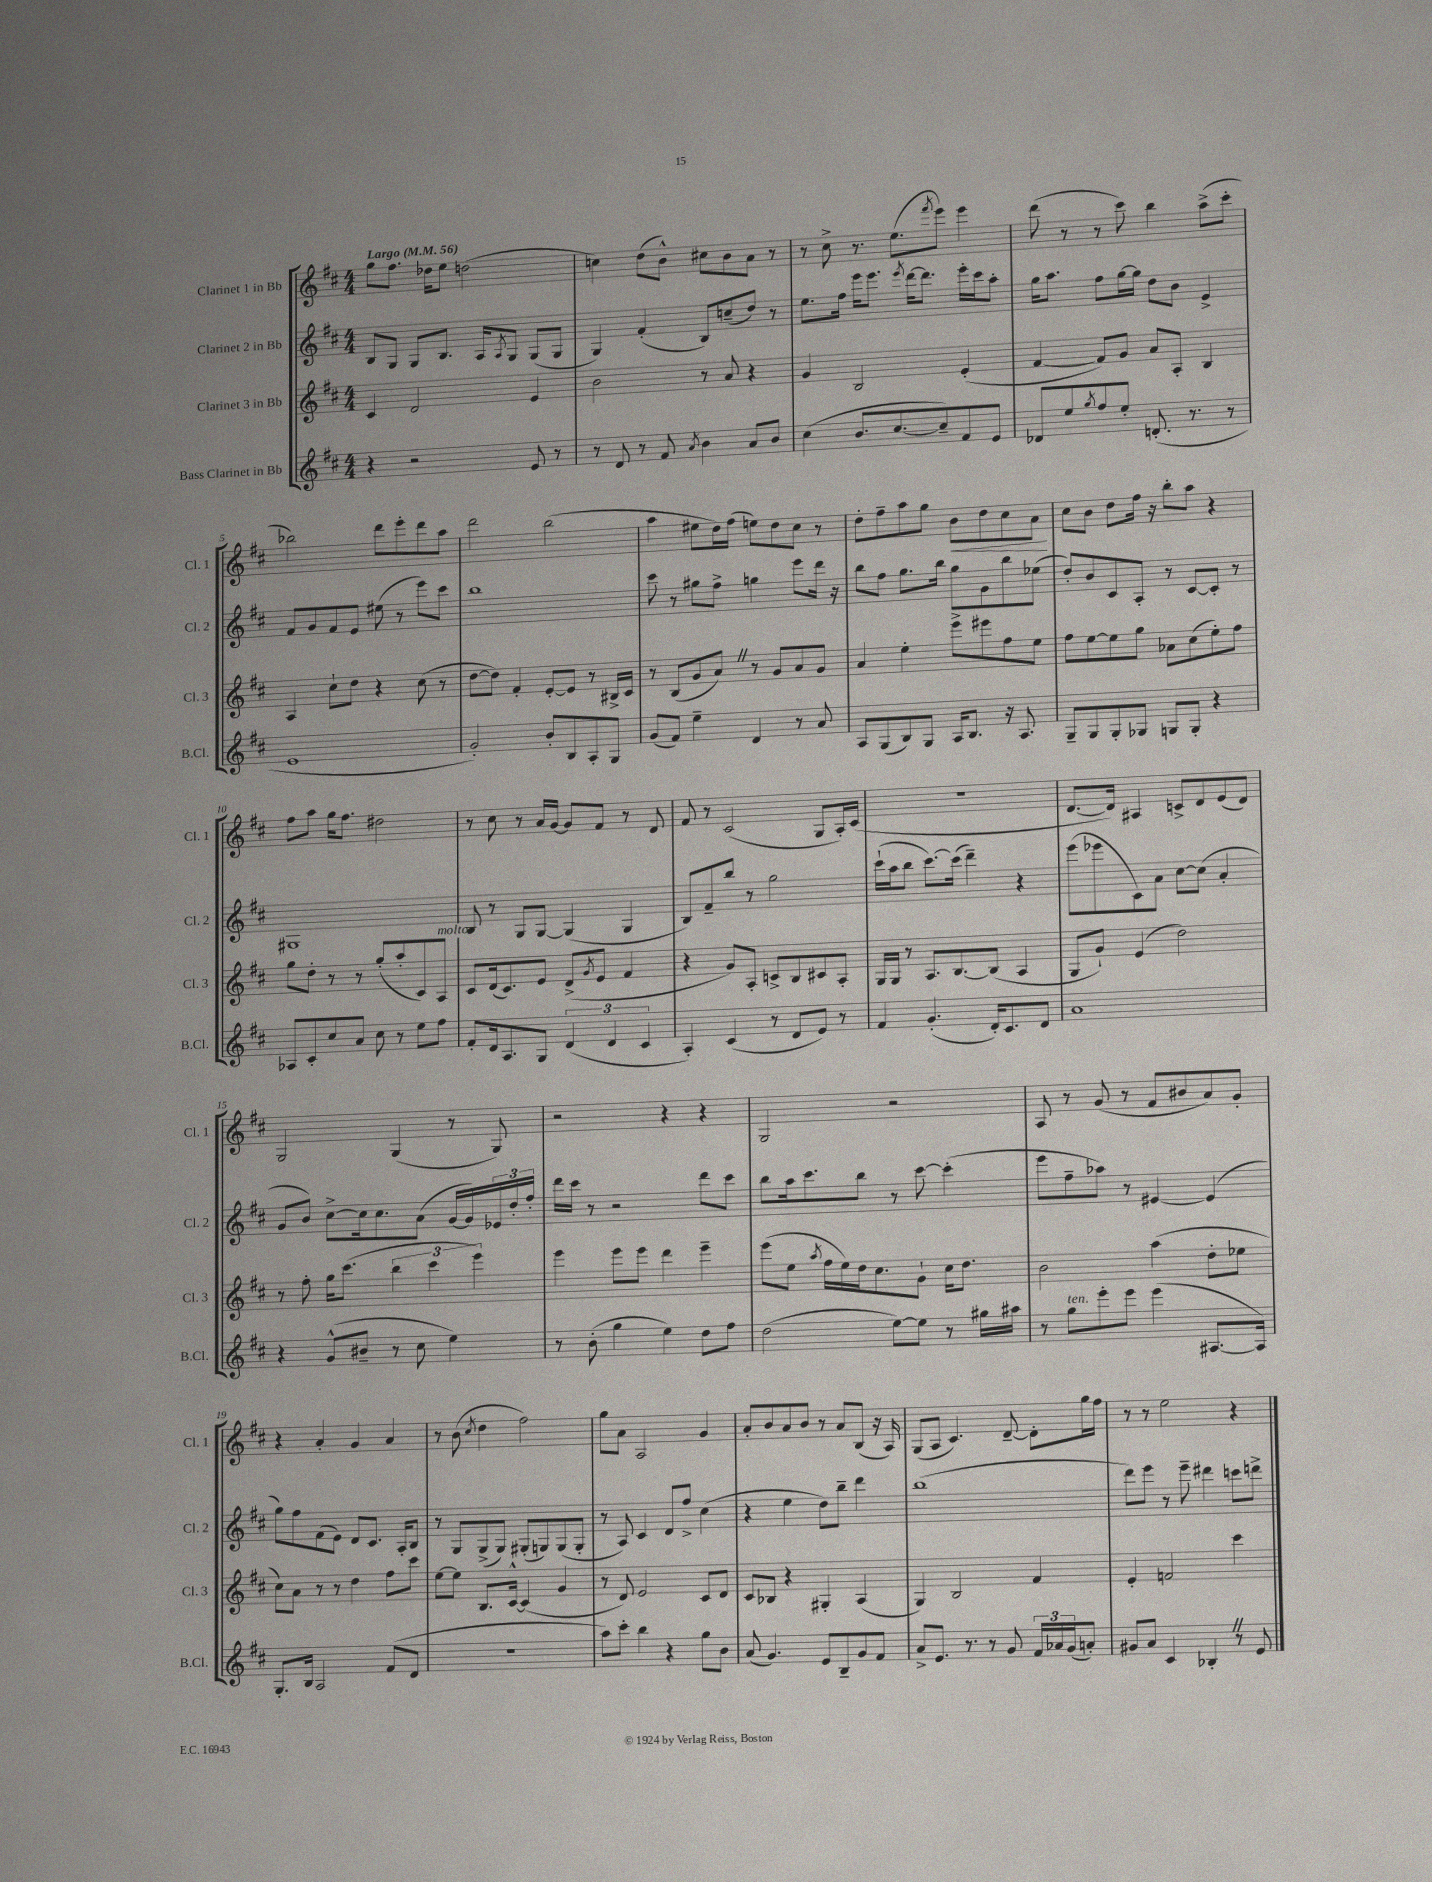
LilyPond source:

<<
\new StaffGroup <<
\new Staff = "s0" \with { instrumentName = "Clarinet 1 in Bb" shortInstrumentName = "Cl. 1" } {
    \clef treble \key d \major \numericTimeSignature \time 4/4 \tempo "Largo" 4 = 56
    g''8 fis''8. des''16 e''8 d''2( |
    c''4) d''8( b'8-^) cis''8 b'8 a'8 r8 |
    r8 cis''8-> r8. e''8.( \acciaccatura { fis'''8 } e'''8) e'''4 |
    d'''8( r8 r8 cis'''8) b''4 a''8->( cis'''8-. |
    bes''2) d'''8 e'''8-. d'''8 a''8 |
    d'''2 b''2( |
    a''4 eis''8 d''16) fis''16( e''8) d''8 cis''8 r8 |
    d''8-. fis''8-- a''8 g''8 b'8\< d''8 cis''8 a'8\! |
    cis''8 b'8 d''8 fis''16 r16 b''8-. a''8 r4 |
    fis''8 a''8 g''16 fis''8. dis''2 |
    r8 cis''8 r8 a'16 g'16~ g'8 fis'8 r8 d'8 |
    fis'8 r8 cis'2( g8 a16-.) cis'16( |
    R1 |
    d'8.~ d'16) ais4 c'8-> d'8 e'8( d'8) |
    g2 g4( r8 g8) |
    r2 r4 r4 |
    g2 r2 |
    a8 r8 g'8( r8 fis'8 bis'8 a'8) g'8-. |
    r4 a'4-. g'4 a'4 |
    r8 b'8( \acciaccatura { cis''8 } d''4 fis''2) |
    g''8 a'8 a2 g'4 |
    a'8-. b'8 a'8 b'8 r8 a'8 b8( r16 a16) |
    g8( a8 cis'4.) d'8~-- d'8-. g''16 fis''16 |
    r8 r8 e''2 r4 \bar "|." |
}
\new Staff = "s1" \with { instrumentName = "Clarinet 2 in Bb" shortInstrumentName = "Cl. 2" } {
    \clef treble \key d \major \numericTimeSignature \time 4/4
    b8 g8 g8 b8. a16 \acciaccatura { a8 } g8 g8( g8 |
    g4) fis'4-.( b8) c''8--( d''8) r8 |
    e''8. fis''16 e'''16 e'''8. \acciaccatura { e'''8 } d'''16~ d'''8. e'''16-. cis'''16 a''8-. |
    g''16 a''8. fis''8 g''16~ g''16 d''8 b'8 e'4-> |
    fis'8 g'8 fis'8 e'8 eis''8( r8 e'''8) cis'''8 |
    b''1 |
    cis'''8 r8 gis''8 fis''8-> g''4 e'''8 d'''16 r16 |
    b''8 fis''8 g''8. b''16 g''8 g'8 b''8 ees''8( |
    d''8-.) b'8 cis'8 a8-. r8 cis'8~ cis'8-. r8 |
    gis1 |
    b8 r8 g8 g8~ g4( g4 |
    b8) fis'8-- b''8 r8 g''2 |
    cis'''16-!( a''16 b''8 cis'''8.~) cis'''16( d'''4--) r4 |
    e'''8( ees'''8 cis'8) a'8 cis''8~ cis''8( a'4-. |
    g'8 b'8) cis''8~-> cis''16 cis''8. a'8( g'16~ g'16) \tuplet 3/2 { ees'16 d''16-. fis''16-. } |
    d'''16 cis'''16 r8 r2 d'''8 cis'''8 |
    b''8 a''16 cis'''8. b''8 r8 cis'''8~ cis'''4-.( |
    e'''8 fis''8-- aes''8) r8 eis'4~ eis'4( |
    g''8) fis''8 fis'8( e'8) d'8 cis'8. a16-. b8 |
    r8 g8 g8->( g8) gis8-.( g8) g8( g8-. |
    r8 a8) cis'4 d'8 fis''8-> cis''4( |
    r4 e''4 d''8) b''8-- d'''4 |
    b''1( |
    d'''8) e'''8 r8 e'''8-- dis'''4 c'''8 d'''8-> \bar "|." |
}
\new Staff = "s2" \with { instrumentName = "Clarinet 3 in Bb" shortInstrumentName = "Cl. 3" } {
    \clef treble \key d \major \numericTimeSignature \time 4/4
    cis'4 d'2 e'4 |
    b'2 r8 a'8 r4 |
    g'4 b2 e'4-.( |
    fis'4~ fis'8) g'8 a'8 a8-. b4 |
    a4 cis''8-! d''8 r4 cis''8( r8 |
    d''8~ d''8) fis'4-. e'8~-. e'8 r8 bis16-> cis'16 |
    r8 b8( g'8 a'8) \once \override BreathingSign.text = \markup { \musicglyph "scripts.caesura.straight" } \breathe r8 g'8 a'8 g'8 |
    a'4 e''4-. e'''8-> eis'''8 fis''8 e''8 |
    fis''8 e''8~ e''8 g''8 aes'8 cis''8( e''8-.) fis''8 |
    g''8 d''8-. r8 r8 g''8-.( a''8-. cis'8) a8^\markup { \italic "molto" } |
    cis'8 d'16( cis'8.) e'8 d'8->( \acciaccatura { g'8 } e'8 fis'4 |
    r4 g'8) a8-. c'8-> b8 cis'8 a8-. |
    g16 g16 r8 a8. b8.~ b8( a4 |
    g8 g'8-!) e'4( d''2) |
    r8 fis''8-. g''16 cis'''8.( \tuplet 3/2 { b''4 cis'''4 e'''4) } |
    e'''4 e'''8 e'''8 d'''4 e'''4-- |
    e'''8( e''8 \acciaccatura { a''8 } fis''16 e''16) d''16 cis''8. g'8-! cis''16 d''8. |
    b'2 a''4( d''8-. ees''8 |
    cis''8) a'8 r8 r8 d''4 fis''8 cis'''8 |
    e''8~ e''8 b8. cis'16~-^ cis'4( g'4 |
    r8 d'8) e'2 cis'8 d'8 |
    cis'8 bes8 r4 gis4-. a4( |
    g4) b2 fis'4 |
    e'4-. f'2 cis'''4 \bar "|." |
}
\new Staff = "s3" \with { instrumentName = "Bass Clarinet in Bb" shortInstrumentName = "B.Cl." } {
    \clef treble \key d \major \numericTimeSignature \time 4/4
    r4 r2 e'8 r8 |
    r8 d'8 r8 fis'8 \acciaccatura { a'8 } b'4 a'8 b'8 |
    cis''4( b'8. cis''8.~ cis''8--) fis'8 e'8 |
    des'8 e''8 \acciaccatura { g''8 } fis''8 e''8-. d'8.-.( r8. r8 |
    e'1 |
    g'2-.) b'8-. b8 a8-. g8 |
    g'8( fis'8) e''4-- d'4 r8 a'8 |
    a8 g8( b8) g8 a16 b8. r16 a8. |
    g8-- g8 g8-. ges8 g8 g8-. r4 |
    aes8 cis'8-. cis''8 a'8 cis''8 r8 e''8 fis''8 |
    fis'8-. d'16 a8. g8 \tuplet 3/2 { d'4( d'4 cis'4 } |
    a4-.) cis'4( r8 d'8 e'8) r8 |
    fis'4 g'4.-.( d'16-.) cis'8. d'8 |
    a'1 |
    r4 g'8-^( bis'8-- r8 cis''8 e''4) |
    r8 b'8-.( g''4 e''4) d''8 fis''8 |
    d''2( e''8~) e''8 r8 gis''16 ais''16 |
    r8 g''8^\markup { \italic "ten." } e'''8-. e'''8 e'''4( ais8.~ ais16) |
    g8.-. b16 a2 fis'8( d'8 |
    r1 |
    a''8) cis'''8-. b''4 r4 g''8 b'8 |
    a'8( g'4.) e'8 b8-- g'8 fis'8 |
    a'8-> e'8. r8. r8 g'8 \tuplet 3/2 { fis'16 aes'16 g'16( } a'8-.) |
    gis'8 a'8 cis'4 bes4-. \once \override BreathingSign.text = \markup { \musicglyph "scripts.caesura.straight" } \breathe r8 e'8 \bar "|." |
}
>>
>>
